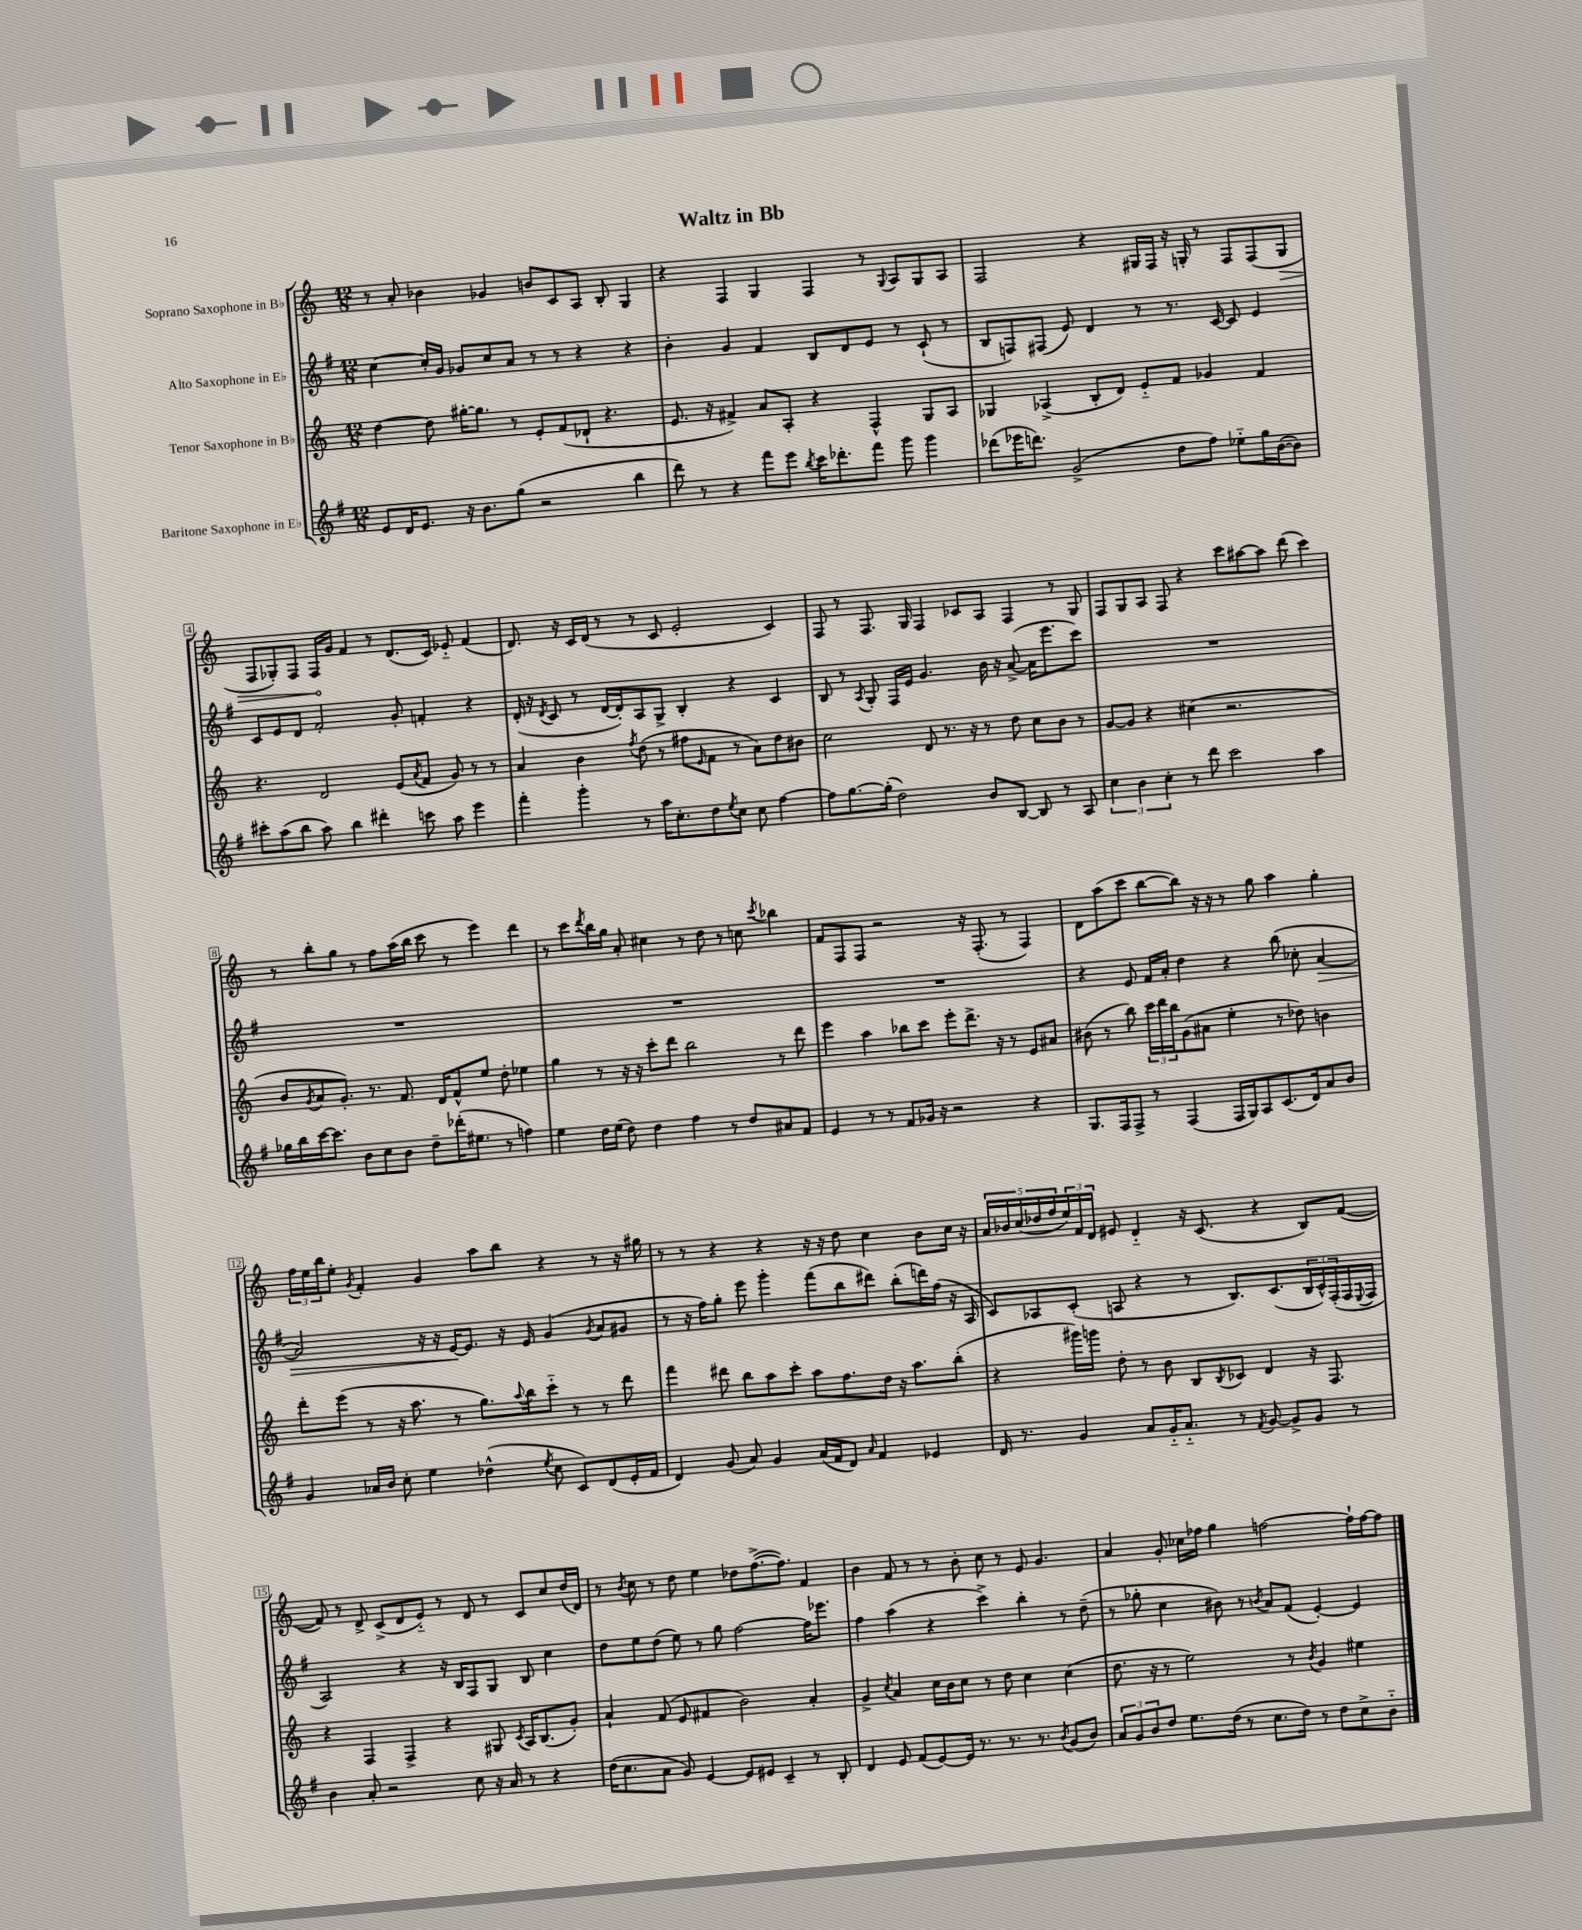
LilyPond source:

\header { title = "Waltz in Bb" }
<<
\new StaffGroup <<
\new Staff = "s0" \with { instrumentName = "Soprano Saxophone in Bb" } {
    \clef treble \key c \major \numericTimeSignature \time 12/8
    r8 a'8-. bes'4 ges'4 b'8 c'8 a8 b8-. g4 |
    r4 f4 g4 f4 r8 \appoggiatura { g8 } a8 g8 a8 |
    f2 r4 gis16 f16 r16 g16-. r8 f8 f8( \once \override Hairpin.circled-tip = ##t g8\> |
    f8 ges8-.) f8 f16\! g'16 f'4 r8 d'8.( c'16) ees'8-_ f'4( |
    d'8.) r16 c'16 d'16( r8 r8 c'8 e'2-. c'4) |
    f8 r8 f8. g16 f4 ces'8 a8 f4 r8 g8 |
    f8 g8 a8 f8 r4 c'''8 ais''8~ ais''8 d'''8( c'''4) |
    r8 b''8-. g''8 r8 f''8 a''16( b''16 c'''8 r8 e'''4) d'''4 |
    r8 c'''8 \acciaccatura { d'''8 } b''16 g''16 a'8-. cis''4 r8 d''8 r8 c''8 \acciaccatura { c'''8 } bes''4 |
    f'8 f8 f8 r2 r16 f8.-.( r8 f4) |
    d'8 a''8( c'''8 b''8~ b''8) r16 r16 r8 g''8 a''4 g''4-. |
    \tuplet 3/2 { f''16 e''16 b''16 } e''8-. \acciaccatura { g'8 } f'4-. g'4 a''8 b''8 r4 r8 r16 gis''16 |
    r8 r8 r4 r4 r16 r16 d''8 c''4 b'8 c''16 r16 |
    \tuplet 5/4 { a'16 bes'16 c''16( des''16 f''16 } \tuplet 3/2 { e''16) f'16 d'16 } eis'8 d'4-_ r16 c'8.( r4 b8) f'8~( |
    f'8) r8 d'8-> c'8->( d'8 e'8-_) r8 d'8 r8 c'8 c''8 d''16( d'16) |
    r8 \acciaccatura { b'8 } c''8 r8 d''8 e''4 des''8 f''8.~->( f''8.) f'4 |
    b'4 f'8 r8 r8 b'8-. c''8 r8 e'8 g'4. |
    a'4 g'8-. ces''16 fes''16 g''4 f''2~ f''16-! f''16~ f''8 \bar "|." |
}
\new Staff = "s1" \with { instrumentName = "Alto Saxophone in Eb" } {
    \clef treble \key g \major \numericTimeSignature \time 12/8
    c''4~ c''16-. g'16 ges'8 c''8 a'8 r8 r8 r4 r4 |
    b'4-. g'4 fis'4 b8 d'8 e'8 r8 c'8-!( r8 |
    b8 f8) fis8( e'8) d'4 r8 r8. c'16~ c'8 e'4 |
    c'8 e'8 d'8 fis'2-. g'8-. f'4-. r4 |
    d'16-.( r16 \acciaccatura { d'8 } c'8 r8 d'16~ d'16-.) a8 g8-> b4-. r4 c'4 |
    b8 r8 \acciaccatura { a8 } g8-. fis16 e'16 g'4. b'16 r16 a'8~->( a'16 e'''8. c'''8) |
    R1. |
    R1. |
    R1. |
    R1. |
    r4 e'8 fis'16 a'16-. d''4 r4 b''8( ces''8-. a'4~\> |
    a'2) r16 r16 e'16~\! e'8. r16 e'16 g'4( \acciaccatura { g'8 } a'8 gis'8 |
    r8 r16 fis''16) g''8-. e'''8 g'''4-. fis'''8( b''8 dis'''8) b''8-.( d'''16) fis''16( r16 a16 |
    c'8) aes8 c'8-.( a8 r4 r8 b8.) c'8.( \tuplet 3/2 { b16 c'16-^) fis16-.( } fis16 \appoggiatura { e8 } fis16 |
    a2) r4 r16 b16 fis8 g8 b8 c''4 |
    d''8 e''8 d''8( e''8) r8 g''8 fis''2~ fis''16 ees'''8. |
    fis''4 a''4( r4 c'''4->) b''4-. r8 d''8--( |
    r8 ges''8-. c''4 bis'8) r8 \acciaccatura { b'8 } a'8 fis'8( e'4~-.) e'4 \bar "|." |
}
\new Staff = "s2" \with { instrumentName = "Tenor Saxophone in Bb" } {
    \clef treble \key c \major \numericTimeSignature \time 12/8
    d''4~ d''8 gis''16~-. gis''8. r8 e'8-. f'8( des'8-! r4. |
    e'8. r16 fis'4->) a'8 a8-. r4 f4-^ g8 a8 |
    ges4 aes4->( b8-. d'8) e'8-_ f'8 ges'4 f'4 |
    r4. d'2 e'8( \acciaccatura { a'8 } f'8 g'8) r8 r8 |
    a'4 b'4 \acciaccatura { f''8 } d''8( r8 fis''8 \grace { e'16 } f'8 r8 a'8) d''8 bis'8 |
    c''2 d'8 r8. r16 r8 d''8 c''8 b'8 r8 |
    g'8~ g'8 r4 cis''4( r2. |
    b'8 \acciaccatura { g'8 } a'8 g'8.-.) r8. f'8. d'16 f'8-^ e''8 d''8-. ees''4 |
    g''4 r8 r16 r16 c'''8-. d'''8 b''2 r8 d'''8 |
    e'''4 a''4 bes''8 c'''8 e'''8-. d'''8.-> r16 r8 e'8 ais'8 |
    bis'8( r8 b''8) \tuplet 3/2 { c'''16 d'''16 b''16 } g'8( ais'8 e''4-. r8 des''8) b'4 |
    d'''8-. e'''8( r8 r16 a''8. r8 g''8.) \appoggiatura { a''8 } b''16 c'''8-_ r8 r8 d'''8 |
    f'''4 dis'''8 b''8 a''8 c'''8-. a''8 f''8. d''16 r16 a''8. b''8-.( |
    r4 gis'''16) g'''16 d''8-. r8 b'8 b8 \acciaccatura { b8 } ces'8 d'4 r16 f8. |
    r4 f4 f4-> r4 gis8 \acciaccatura { c'8 } a16 b8.( g'8-.) |
    a'4-! f'8( e'8 fis'4 b'2) a'4-. |
    g'4-> \acciaccatura { c''8 } a'4 c''16 b'16 c''8 r8 d''8 c''4 c''4( |
    d''8. r16 r8 e''2) r8 \acciaccatura { b'8 } g'4 eis''4 \bar "|." |
}
\new Staff = "s3" \with { instrumentName = "Baritone Saxophone in Eb" } {
    \clef treble \key g \major \numericTimeSignature \time 12/8
    e'8 d'16 e'8. r16 b'8. g''8( r2 b''4 |
    d'''8) r8 r4 fis'''8 e'''8 \acciaccatura { b''8 } c'''16 des'''8.-. fis'''8 g'''8 g'''4 |
    des'''8( ees'''16 d'''8.) g'2->( d''8 fis''8) ees''8-_ g''16 b'16~( b'8) |
    cis'''8-. a''8( b''8 a''8) b''4 dis'''4-. c'''8 a''8 e'''4 |
    fis'''4-. g'''4-. r8 a''16 c''8.-. d''8 \acciaccatura { e''8 } c''8 c''8 fis''4~ |
    fis''8 g''8.~ g''16-.( d''2) b'8 b8~ b8 r8 a8 |
    \tuplet 3/2 { c''4 b'4 c''4-. } r8 d'''8 c'''2 a''4 |
    ges''16 b''16 c'''16~ c'''8. b'8 c''8 b'8 d''8-- des'''16-.( eis''8. r8 f''4) |
    e''4 d''16 e''16( d''8) d''4 fis''4 r8 d''8 ais'8 fis'8 |
    e'4 r8 r8 fis'8 ges'16 r16 r2 r4 |
    g8. fis16 fis8-> r8 fis4( fis16 g16) a8 c'8.( d'16) a'8 b'8 |
    g'4 aes'16 b'16 c''8-. e''4 des''4-^( \acciaccatura { e''8 } c''8 c'8) d'8( e'16-. fis'16 |
    d'4) g'8( a'8) g'4 a'16( fis'16 d'8) \grace { a'16 } fis'4 ees'4 |
    d'16 r8. g'4 a'8 g'16-_ a'8.-_ r8 \acciaccatura { fis'8 } g'8~ g'8-> g'8 r8 |
    b'4 a'8-. r2 c''8 r16 a'16 r8 r4 |
    d''16( c''8. a'8 g'8) e'4~ e'8 eis'8 c'4-- r8 b8-. |
    d'4 e'8 fis'8( e'8~) e'16 r8. r8. r8. \acciaccatura { b'8 } g'8( b'8) |
    \tuplet 3/2 { a'8 g'8 b'8 } d''8 e''8. d''16( r8 c''8. d''16) r8 d''8 c''8-> b'8-_ \bar "|." |
}
>>
>>
\layout { \context { \Score \override BarNumber.stencil = #(make-stencil-boxer 0.1 0.3 ly:text-interface::print) } }
